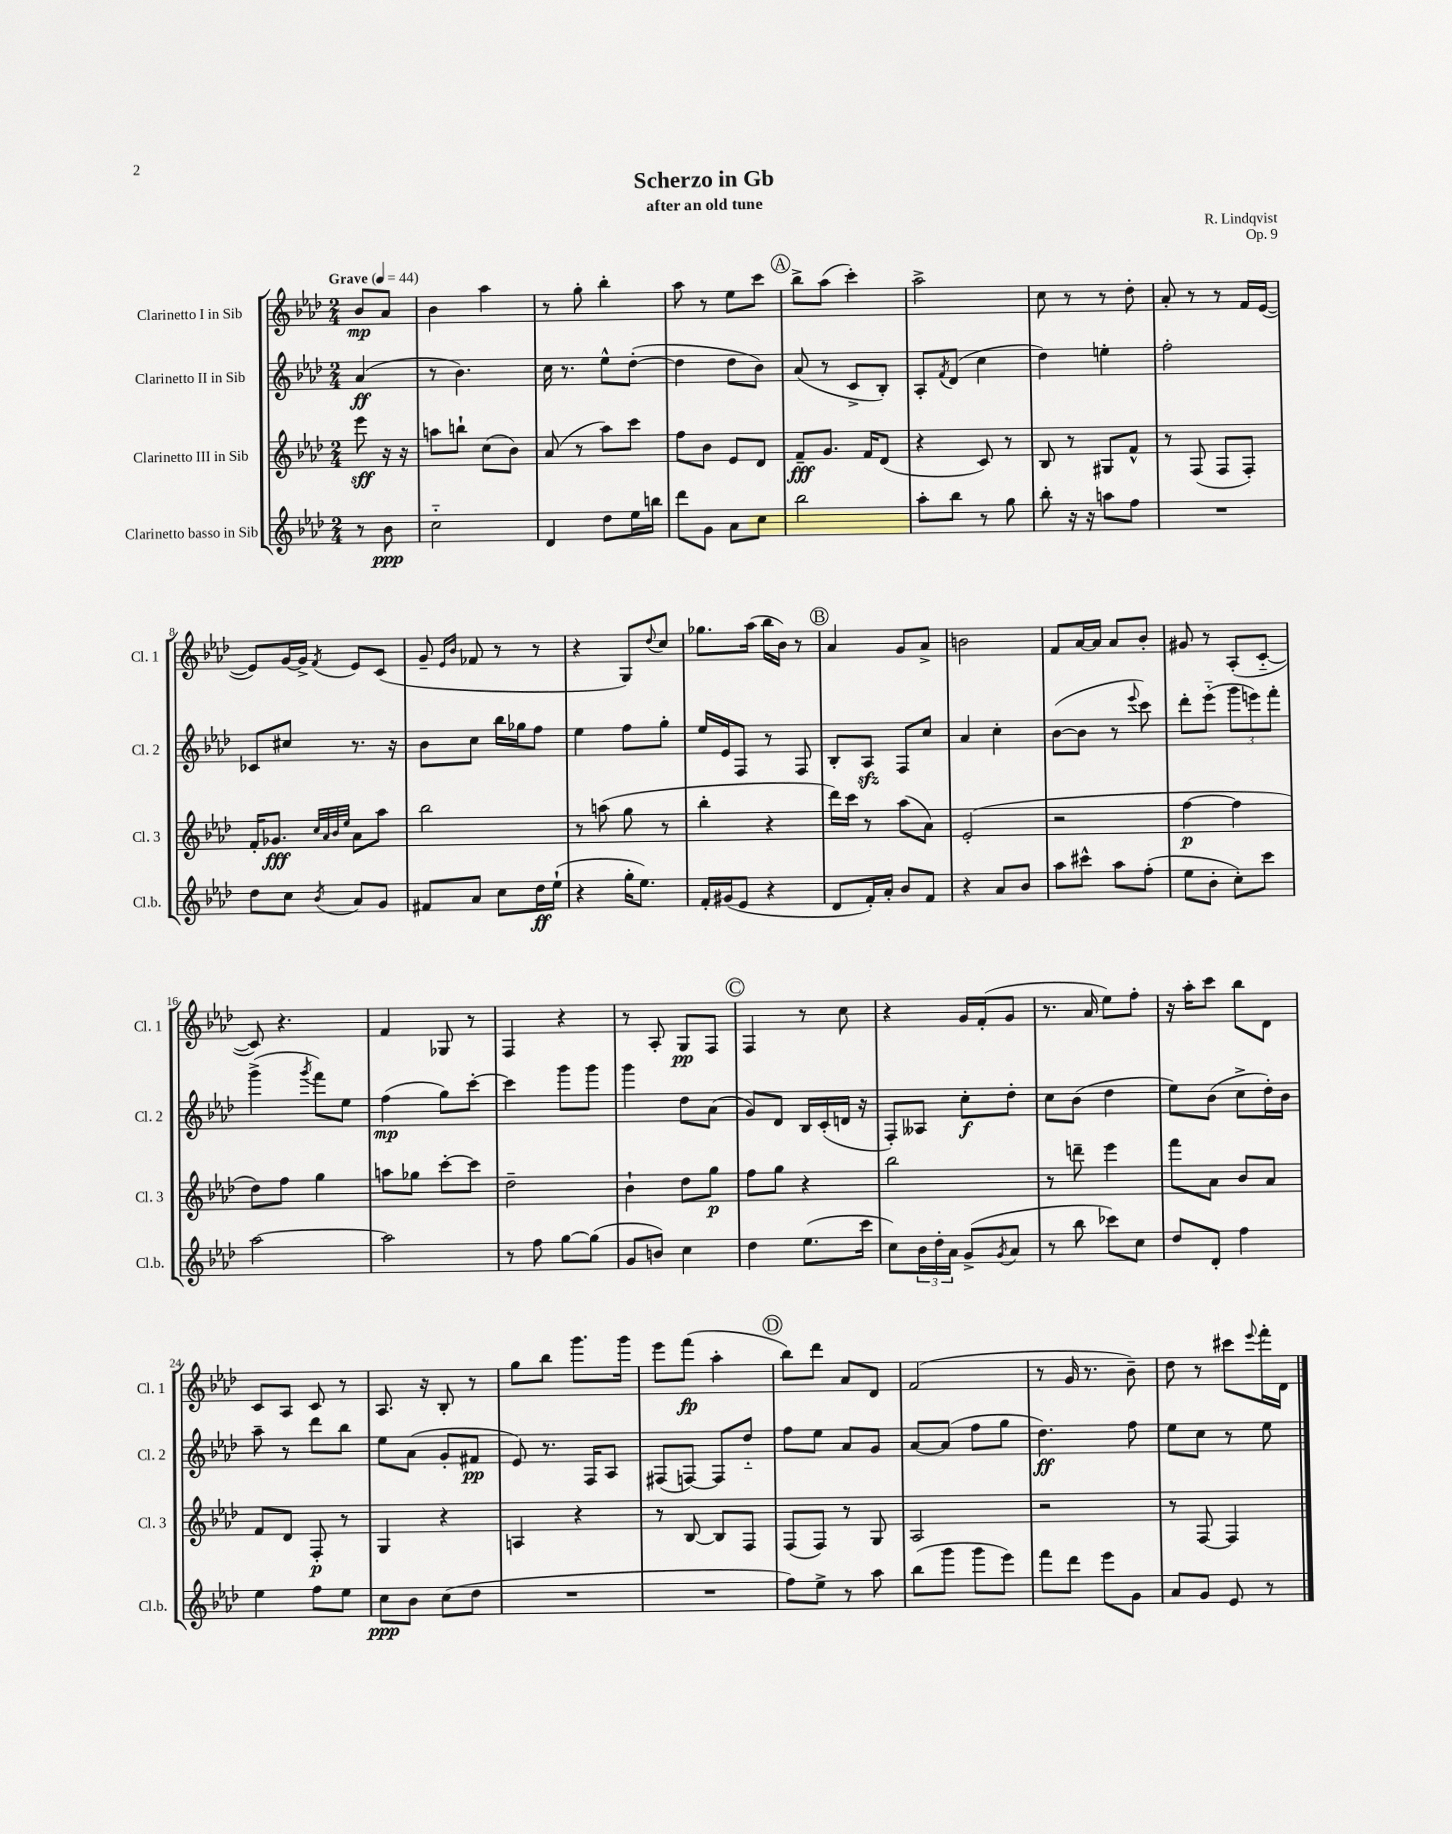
\header { title = "Scherzo in Gb" composer = "R. Lindqvist" subtitle = "after an old tune" opus = "Op. 9" }
<<
\new StaffGroup <<
\new Staff = "s0" \with { instrumentName = "Clarinetto I in Sib" shortInstrumentName = "Cl. 1" } {
    \clef treble \key aes \major \numericTimeSignature \time 2/4 \partial 4 \tempo "Grave" 4 = 44
    bes'8\mp aes'8 |
    bes'4 aes''4 |
    r8 g''8-. bes''4-. |
    aes''8 r8 ees''8 c'''8 |
    \mark \markup { \circle "A" } bes''8-> aes''8( c'''4-.) |
    aes''2-> |
    c''8 r8 r8 des''8-. |
    aes'8-. r8 r8 f'16 ees'16~( |
    ees'8) g'16~ g'16-> \acciaccatura { f'8 } ees'8 c'8( |
    g'8-- \grace { ees'16 bes'16 } fes'8 r8 r8 |
    r4 g8) \appoggiatura { des''8 } c''8 |
    ges''8. aes''16( bes''16 bes'16) r8 |
    \mark \markup { \circle "B" } aes'4 g'8 aes'8-> |
    b'2 |
    f'8 aes'16~ aes'16 aes'8 bes'8-. |
    gis'8 r8 aes8-.( c'8~-_ |
    c'8) r4. |
    f'4 ges8 r8 |
    f4 r4 |
    r8 aes8-. g8\pp f8 |
    \mark \markup { \circle "C" } f4 r8 c''8 |
    r4 g'16 f'16-.( g'8 |
    r8. aes'16 ees''8) f''8-. |
    r16 aes''16-. c'''8 bes''8 des'8 |
    c'8 aes8 c'8 r8 |
    aes8. r16 bes8-. r8 |
    g''8 bes''8 g'''8. g'''16 |
    ees'''8 f'''8\fp( aes''4-. |
    \mark \markup { \circle "D" } bes''8) des'''8 aes'8 des'8 |
    f'2( |
    r8 g'16 r8. bes'8--) |
    des''8 r8 cis'''8 \appoggiatura { ees'''8 } f'''16-. des'16 \bar "|." |
}
\new Staff = "s1" \with { instrumentName = "Clarinetto II in Sib" shortInstrumentName = "Cl. 2" } {
    \clef treble \key aes \major \numericTimeSignature \time 2/4 \partial 4
    aes'4\ff( |
    r8 bes'4.) |
    c''16 r8. ees''8-^ des''8~-.( |
    des''4 des''8 bes'8) |
    \mark \markup { \circle "A" } aes'8( r8 c'8-> bes8-.) |
    aes8-. \acciaccatura { f'8 } des'8( c''4 |
    des''4) e''4-. |
    f''2-. |
    ces'8 cis''8 r8. r16 |
    bes'8 c''8 bes''16 ges''16 f''8 |
    ees''4 f''8 g''8-. |
    ees''16 ees'16 f8 r8 f8 |
    \mark \markup { \circle "B" } bes8-. aes8\sfz f8 c''8 |
    aes'4 c''4-. |
    bes'8~( bes'8 r8 \appoggiatura { ees'''8 } c'''8) |
    des'''8-. ees'''8-_( \tuplet 3/2 { g'''8 e'''8) f'''8-. } |
    g'''4->( \acciaccatura { g'''8 } f'''8) ees''8 |
    f''4\mp( g''8) c'''8~-. |
    c'''4 g'''8 g'''8 |
    g'''4 des''8 aes'8( |
    \mark \markup { \circle "C" } g'8) des'8 bes16 c'16-.( d'16 r16 |
    f8-.) aeses8 c''8-.\f des''8-. |
    c''8 bes'8( des''4 |
    ees''8) bes'8( c''8-> des''16-.) bes'16 |
    aes''8-- r8 des'''8 bes''8 |
    ees''8 aes'8( g'8-. fis'8\pp |
    ees'8) r8. f16 aes8 |
    fis8( f8~) f8 des''8-_ |
    \mark \markup { \circle "D" } f''8 ees''8 aes'8 g'8 |
    aes'8~ aes'8( f''8 g''8 |
    des''4.\ff) f''8 |
    ees''8 c''8 r8 ees''8 \bar "|." |
}
\new Staff = "s2" \with { instrumentName = "Clarinetto III in Sib" shortInstrumentName = "Cl. 3" } {
    \clef treble \key aes \major \numericTimeSignature \time 2/4 \partial 4
    ees'''8\sff r16 r16 |
    a''8 b''8-! c''8( bes'8) |
    aes'8( r8 aes''8) c'''8 |
    f''8 bes'8 ees'8 des'8 |
    \mark \markup { \circle "A" } f'8--\fff g'8. f'16 des'8( |
    r4 c'8) r8 |
    bes8 r8 gis8 f'8-^ |
    r8 f8( f8 f8-.) |
    f'16-. ges'8.\fff \grace { c''32 aes'32 bes'32 ees''32 } aes'8 aes''8 |
    bes''2 |
    r8 a''8( g''8 r8 |
    bes''4-. r4 |
    \mark \markup { \circle "B" } des'''16) c'''16 r8 aes''8( aes'8) |
    ees'2-.( |
    r2 |
    f''4~\p f''4 |
    des''8) f''8 g''4 |
    a''8 ges''8 c'''8~-. c'''8 |
    des''2-- |
    bes'4-! des''8 g''8\p |
    \mark \markup { \circle "C" } f''8 g''8 r4 |
    bes''2 |
    r8 d'''8-- ees'''4 |
    f'''8 aes'8 bes'8 aes'8 |
    f'8 des'8 f8-.\p r8 |
    g4 r4 |
    a4 r4 |
    r8 bes8~ bes8 f8 |
    \mark \markup { \circle "D" } f8( f8) r8 g8 |
    aes2 |
    r2 |
    r8 f8~ f4 \bar "|." |
}
\new Staff = "s3" \with { instrumentName = "Clarinetto basso in Sib" shortInstrumentName = "Cl.b." } {
    \clef treble \key aes \major \numericTimeSignature \time 2/4 \partial 4
    r8 bes'8\ppp |
    c''2-_ |
    des'4 des''8 ees''16 b''16 |
    des'''8 g'8 aes'8 c''8 |
    \mark \markup { \circle "A" } bes''2 |
    aes''8-. bes''8 r8 g''8 |
    bes''8-. r16 r16 a''8 f''8 |
    R2 |
    des''8 c''8 \acciaccatura { bes'8 } aes'8 g'8 |
    fis'8 aes'8 c''8 des''16\ff ees''16-!( |
    r4 g''16-. ees''8.) |
    f'16-. gis'16( ees'8 r4 |
    \mark \markup { \circle "B" } des'8 f'16-.) aes'16-. bes'8 f'8 |
    r4 aes'8 bes'8 |
    aes''8 cis'''8-^ aes''8 f''8-.( |
    ees''8 bes'8-. c''8-.) c'''8 |
    aes''2~ |
    aes''2 |
    r8 f''8 g''8~ g''8( |
    g'8 b'8) c''4 |
    \mark \markup { \circle "C" } des''4 ees''8.( c'''16 |
    c''8) \tuplet 3/2 { bes'16 des''16-. aes'16 } g'8->( \acciaccatura { g'8 } aes'8 |
    r8 bes''8 ces'''8) c''8 |
    des''8 des'8-. f''4 |
    ees''4 f''8 ees''8 |
    c''8\ppp bes'8 c''8( des''8 |
    R2 |
    R2 |
    \mark \markup { \circle "D" } f''8) ees''8-> r8 aes''8 |
    bes''8( g'''8 g'''8 ees'''8) |
    f'''8 des'''8 ees'''8 g'8 |
    aes'8 g'8 ees'8 r8 \bar "|." |
}
>>
>>
